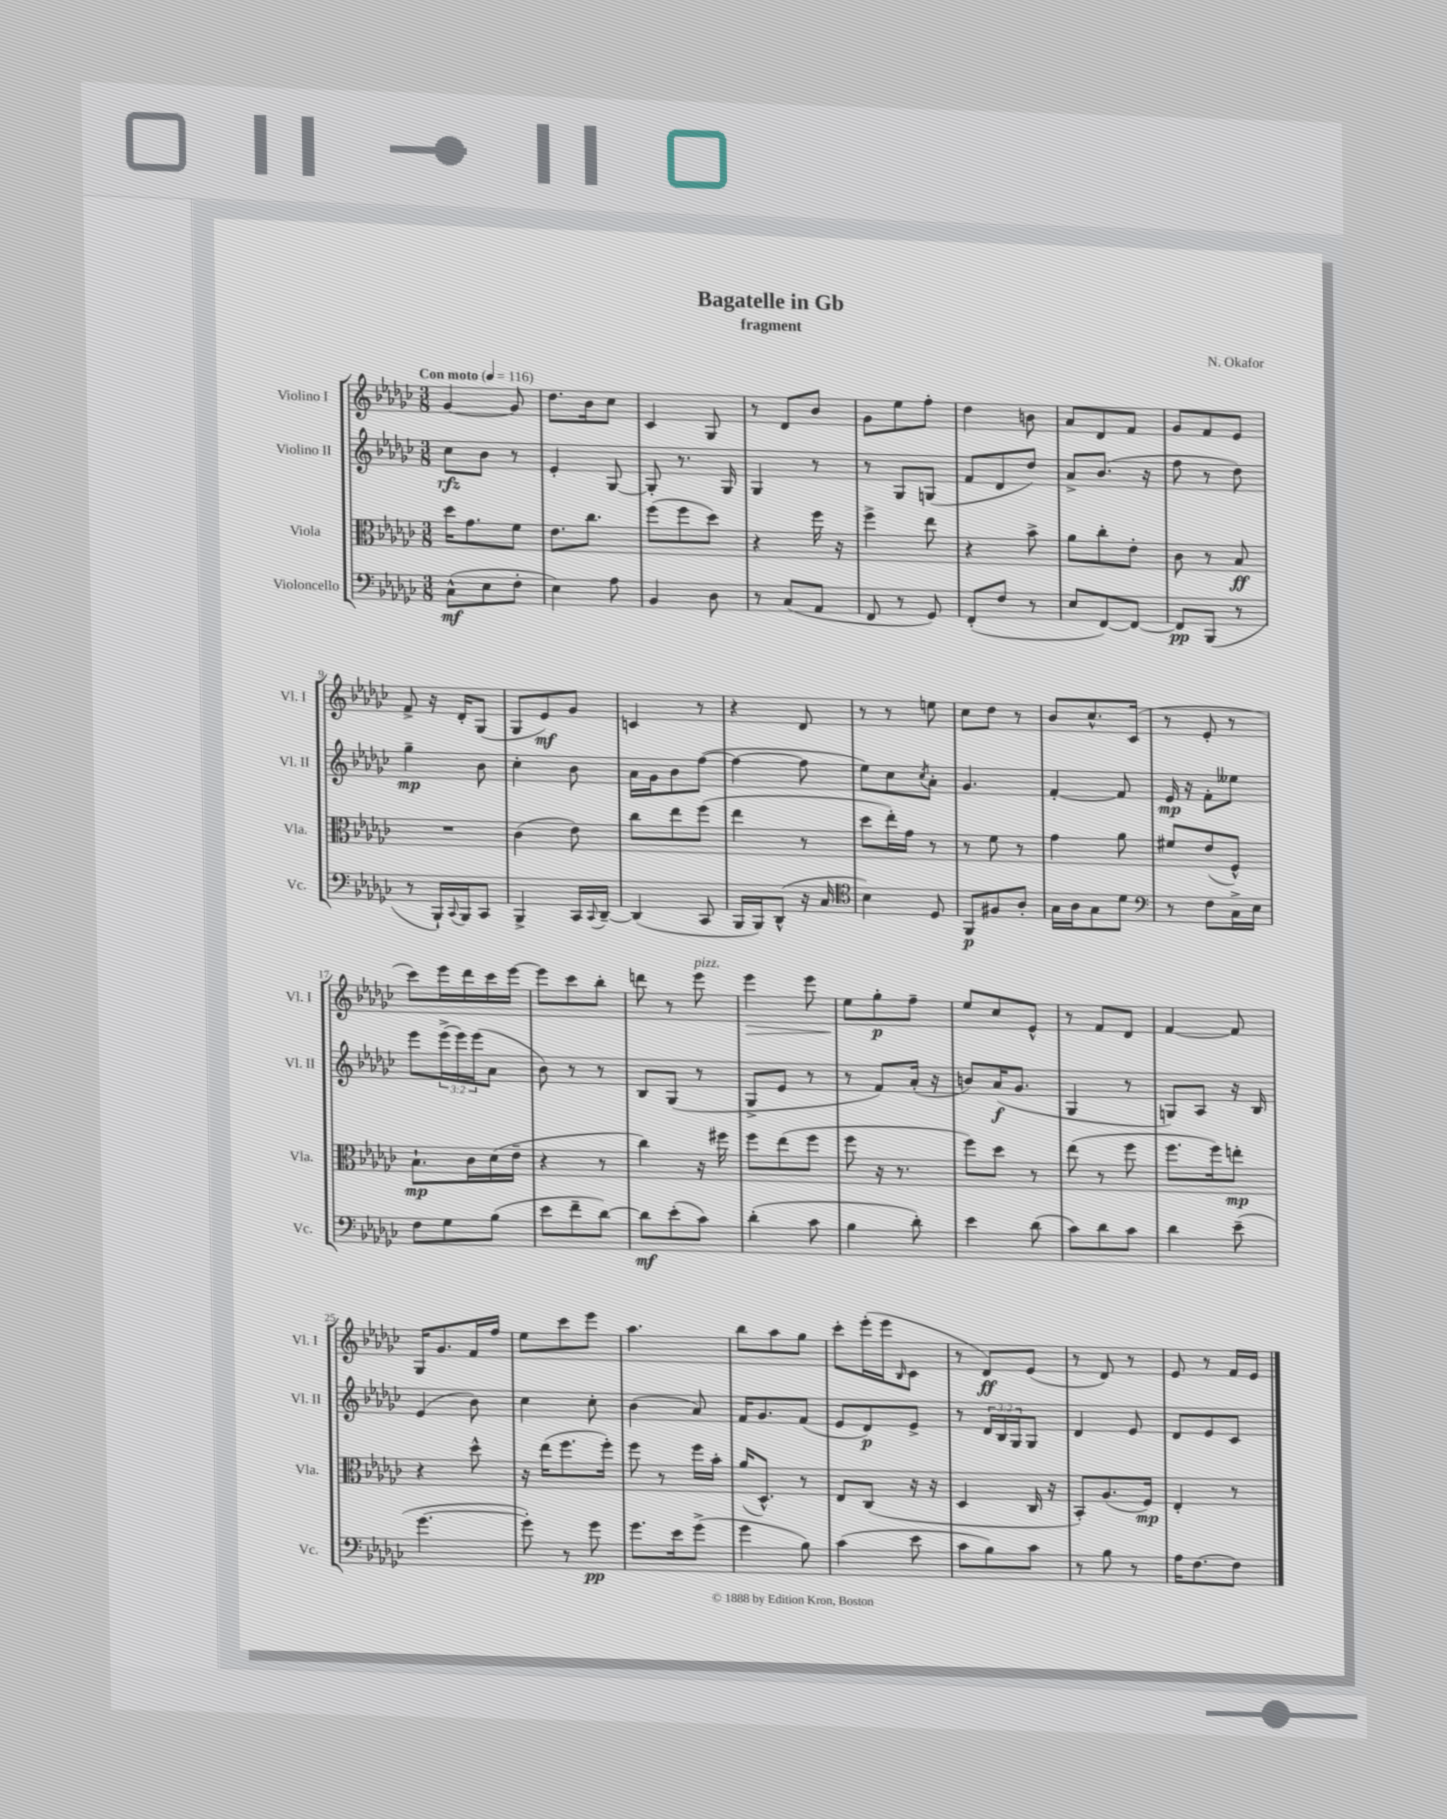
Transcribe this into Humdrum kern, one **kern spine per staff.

**kern	**kern	**kern	**kern
*staff4	*staff3	*staff2	*staff1
*clefF4	*clefC3	*clefG2	*clefG2
*k[b-e-a-d-g-c-]	*k[b-e-a-d-g-c-]	*k[b-e-a-d-g-c-]	*k[b-e-a-d-g-c-]
*M3/8	*M3/8	*M3/8	*M3/8
*MM116	*MM116	*MM116	*MM116
(8C-^^	16dd-	8cc-	[4g-
.	8.g-	.	.
8E-	.	8b-	.
8F'	8f	8r	8g-]
=	=	=	=
4E-)	8.e-	4e-'	8.dd-
.	8.cc-	.	16b-
8A-	.	[8G-	8cc-
=	=	=	=
4BB-	(8ff	8G-']	4c-
.	8ff	8.r	.
8D-	8dd-)	.	8G-
.	.	16G-	.
=	=	=	=
8r	4r	4G-	8r
(8C-	.	.	8d-
8AA-	16ff	8r	8b-
.	16r	.	.
=	=	=	=
8FF	4ff^	8r	8g-
8r	.	8G-	8ee-
8GG-)	8ee-	(8G	8ff'
=	=	=	=
(8FF'	4r	8f	4dd-
8F	.	8d-	.
8r	8b-^	8dd-)	8b
=	=	=	=
8E-	8a-	8a-^	8a-
[8FF)	8cc-'	(8.b-	8d-
8FF_	8e-'	.	8f
.	.	16r	.
=	=	=	=
8FF]	8c-	8ff	8g-
(8BBB-	8r	8r	8f
8r	8B-	8dd-)	8e-
=	=	=	=
8r	4.r	4gg-~	8f^
16BBB-`)	.	.	16r
8qqCC-	.	.	.
16BBB-	.	.	16d-'
8CC-	.	8b-	(8G-
=	=	=	=
4BBB-^	(4c-	4cc-'	8G-
.	.	.	8e-)
16CC-	8e-)	8b-	8g-
8qqCC-	.	.	.
[16DD-~	.	.	.
=	=	=	=
(4DD-]	8cc-	16a-	4c
.	.	16g-	.
.	8ee-	8b-	.
8CC-	(8ff	([8ff	8r
=	=	=	=
16BBB-	4ee-	4ff_	4r
16BBB-)	.	.	.
(8DD-^^	.	.	.
16r	8r	8ff]	8d-
16C-	.	.	.
=	=	=	=
*clefC4	*	*	*
4B-)	8dd-	8ee-)	8r
.	16ee-')	8cc-	8r
.	16g-	.	.
.	.	8qcc-	.
8D-	8r	8a-'	8ee
=	=	=	=
8FF	8r	4.g-	8cc-
8F#	8f	.	8dd-
8A-'	8r	.	8r
=	=	=	=
16G-	4g-	[4f'	8b-
16A-	.	.	.
8G-	.	.	8.cc-^^
8d-	8a-	8f]	.
.	.	.	(16c-
=	=	=	=
*clefF4	*	*	*
8r	8f#	16e-	8r
.	.	16r	.
8F	(8e-	8f'	8e-'
16C-^	8F^^)	8ee--	8r
16E-	.	.	.
=	=	=	=
8F	8.B-`	8eee-	8ccc-)
8G-	.	(24eee-^	16eee-
.	.	24eee-)	.
.	16c-	.	16ddd-
.	.	(24eee-	.
(8B-	(16d-	8a-	16ccc-
.	16e-~	.	[16eee-
=	=	=	=
8e-	4r	8b-)	8eee-]
8f~	.	8r	8ccc-
[8d-)	8r	8r	8bb-'
=	=	=	=
8d-]	4cc-)	8B-	8ddd
(8e-'	.	(8G-	8r
8c-)	16r	8r	8eee-
.	16ff#	.	.
=	=	=	=
(4d-'	8ff	8G-^	4eee-
.	(8ee-	8e-	.
8c-	8ff	8r	8eee-
=	=	=	=
4B-	8ff	8r	8ee-
.	16r	8f)	8gg-'
.	8.r	.	.
8d-')	.	(16a-'	8ff~
.	.	16r	.
=	=	=	=
4e-	8ff)	8b)	8ee-
.	8dd-	(16a-	8cc-
.	.	8.g-	.
(8d-	8r	.	8e-^^
=	=	=	=
8c-)	(8ee-	4G-	8r
8d-	8r	.	8f
8c-	8ff	8r	8d-
=	=	=	=
4d-	8.ff	8G)	[4f
.	.	8A-	.
.	16ff)	.	.
(8e-~	8ee'	16r	8f]
.	.	16B-	.
=	=	=	=
[4.g-	4r	(4e-	16G-
.	.	.	8.g-
.	8dd-^^	8b-)	16f
.	.	.	16ff
=	=	=	=
8g-'])	16r	4cc-	8ee-
.	(16ee-	.	.
8r	8.ff	.	8ccc-
8g-	.	8cc-'	8eee-
.	16ff')	.	.
=	=	=	=
8.g-	8ff	(4b-	4.aa-
.	8r	.	.
16e-	.	.	.
(8g-^	16ff	8a-)	.
.	16b-'	.	.
=	=	=	=
4g-	(16a-	16f	8bb-
.	8.D-^^)	8.g-	.
.	.	.	8aa-
8B-)	8r	(8f	8gg-
=	=	=	=
(4c-	8E-	8e-	8ccc-'
.	(8C-	8d-)	(16eee-'
.	.	.	16eee-
.	.	.	16qqB-
8e-	16r	8e-^	8c-
.	16r	.	.
=	=	=	=
8c-	4D-	8r	8r
8B-)	.	24d-	8d-)
.	.	24B-	.
.	.	24G-	.
8c-	16C-	8G-	(8e-
.	16r	.	.
=	=	=	=
8r	8BB-')	4d-	8r
8B-	(8.A-	.	8d-)
8r	.	8e-	8r
.	16F)	.	.
=	=	=	=
16A-	4E-'	8d-	8e-
[8.F	.	.	.
.	.	8e-	8r
8F]	8r	8c-	16f
.	.	.	16e-
==	==	==	==
*-	*-	*-	*-
